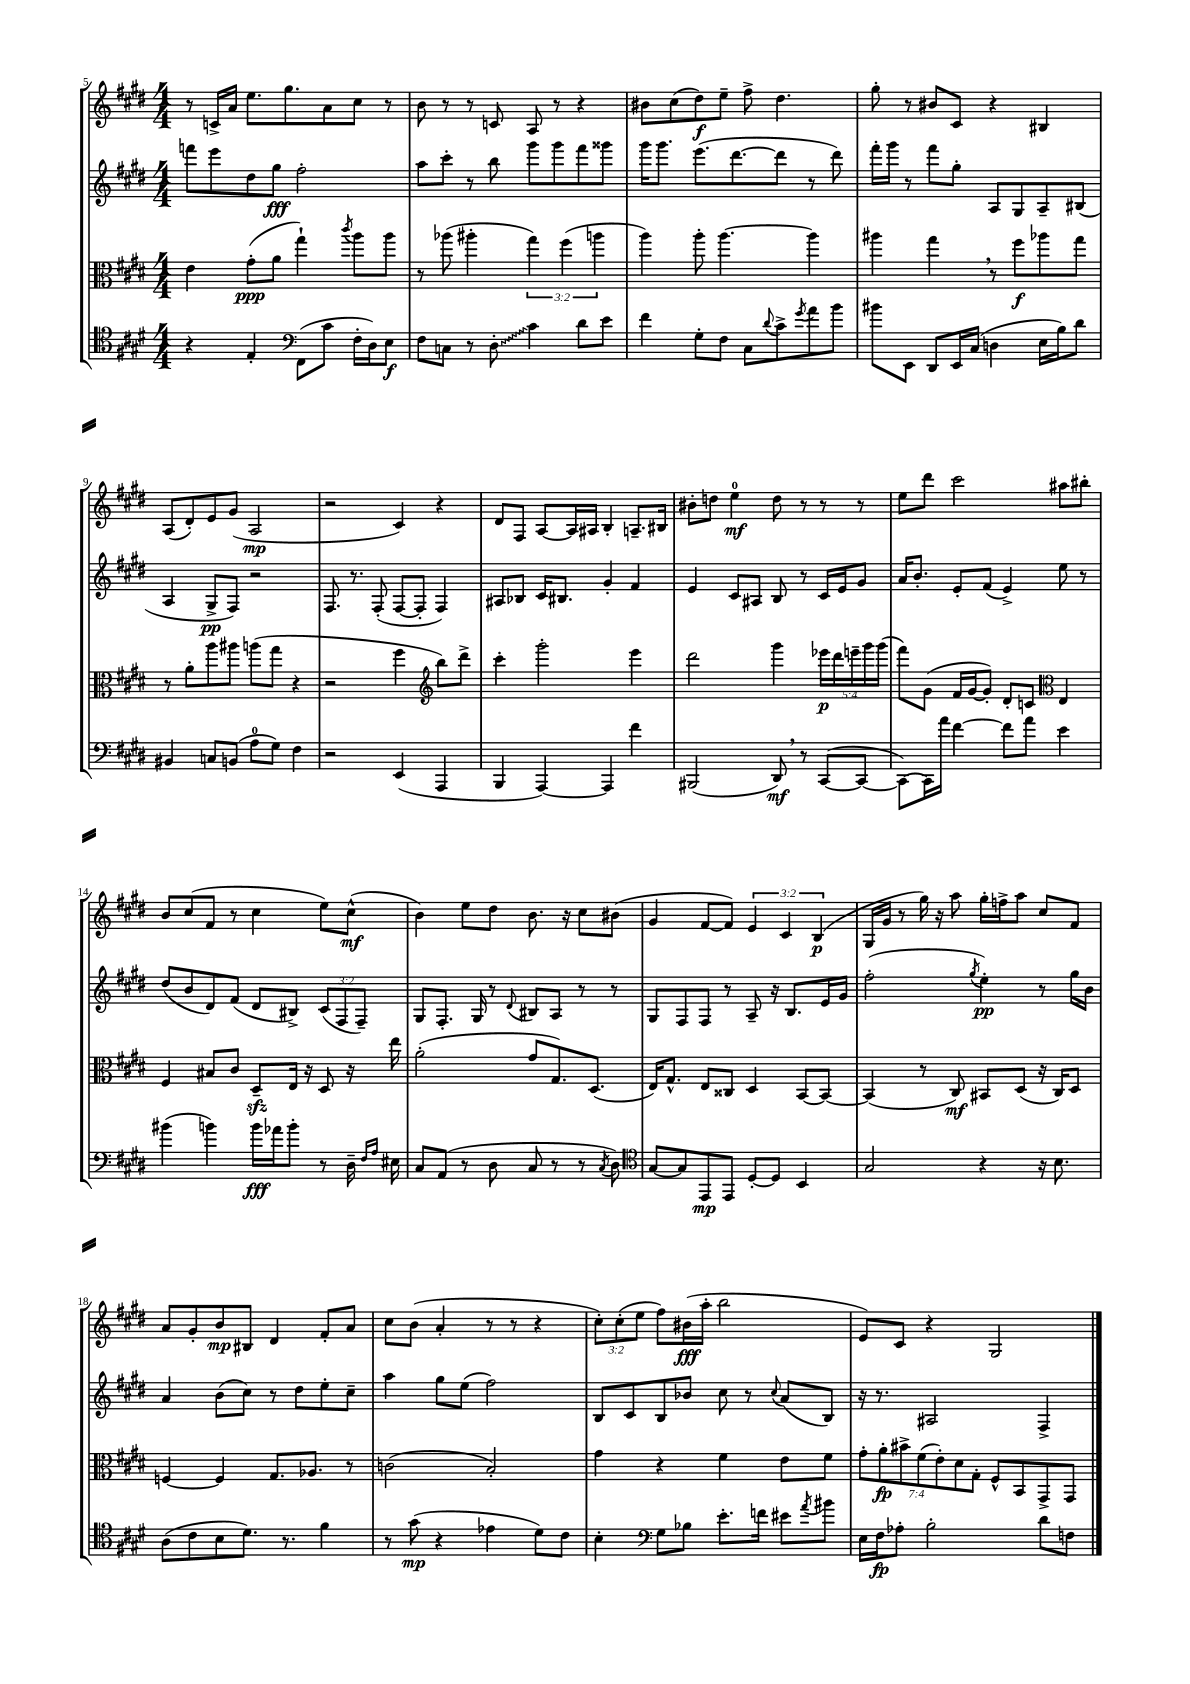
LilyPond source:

<<
\new StaffGroup <<
\new Staff = "s0" {
    \clef treble \key e \major \numericTimeSignature \time 4/4 \override Staff.TupletNumber.text = #tuplet-number::calc-fraction-text
    r8 c'16-> a'16 e''8. gis''8. a'8 cis''8 r8 |
    b'8 r8 r8 c'8 a8 r8 r4 |
    bis'8 cis''8( dis''8\f) e''8-- fis''8-> dis''4. |
    gis''8-. r8 bis'8 cis'8 r4 bis4 |
    a8( dis'8-.) e'8 gis'8( a2\mp |
    r2 cis'4) r4 |
    dis'8 fis8 a8~ a16 ais16 b4-. a8.-- bis16 |
    bis'8-. d''8 e''4-0\mf d''8 r8 r8 r8 |
    e''8 dis'''8 cis'''2 ais''8 bis''8-. |
    b'8 cis''8( fis'8 r8 cis''4 e''8) cis''8-^\mf( |
    b'4) e''8 dis''8 b'8. r16 cis''8 bis'8( |
    gis'4 fis'8~ fis'8) \tuplet 3/2 { e'4 cis'4 b4\p( } |
    gis16 gis'16 r8 gis''16) r16 a''8 gis''16-. f''16-> a''8 cis''8 fis'8 |
    a'8 gis'8-. b'8\mp bis8 dis'4 fis'8-. a'8 |
    cis''8 b'8( a'4-. r8 r8 r4 |
    \tuplet 3/2 { cis''8-.) cis''8-.( e''8 } fis''8) bis'16\fff( a''16-. b''2 |
    e'8) cis'8 r4 gis2 \bar "|." |
}
\new Staff = "s1" {
    \clef treble \key e \major \numericTimeSignature \time 4/4 \override Staff.TupletNumber.text = #tuplet-number::calc-fraction-text
    f'''8 e'''8 dis''8 gis''8\fff fis''2-. |
    a''8 cis'''8-. r8 b''8 gis'''8 gis'''8 fis'''8 gisis'''8 |
    gis'''16 gis'''8. e'''8.( dis'''8.~ dis'''8 r8 dis'''8) |
    fis'''16-. gis'''16 r8 fis'''8 gis''8-. a8 gis8 a8-- bis8( |
    a4 gis8->\pp fis8) r2 |
    fis8. r8. fis8-.( fis8~ fis8-. fis4) |
    ais8 bes8 cis'16 bis8. gis'4-. fis'4 |
    e'4 cis'8 ais8 b8 r8 cis'16 e'16 gis'8 |
    a'16 b'8.-. e'8-. fis'8( e'4->) e''8 r8 |
    dis''8( b'8 dis'8) fis'8( dis'8 bis8->) \tuplet 3/2 { cis'8( fis8 fis8--) } |
    gis8 fis8.-. gis16 r8 \appoggiatura { dis'8 } bis8 a8 r8 r8 |
    gis8 fis8 fis8 r8 a8-- r16 b8. e'16 gis'16 |
    fis''2-.( \acciaccatura { gis''8 } e''4-.\pp) r8 gis''16 b'16 |
    a'4 b'8( cis''8) r8 dis''8 e''8-. cis''8-- |
    a''4 gis''8 e''8( fis''2) |
    b8 cis'8 b8 bes'8 cis''8 r8 \appoggiatura { cis''8 } a'8( b8) |
    r16 r8. ais2 fis4-> \bar "|." |
}
\new Staff = "s2" {
    \clef alto \key e \major \numericTimeSignature \time 4/4 \override Staff.TupletNumber.text = #tuplet-number::calc-fraction-text
    e'4 gis'8-.\ppp( a'8 gis''4-!) \acciaccatura { cis'''8 } a''8 a''8 |
    r8 aes''8( ais''4-. \tuplet 3/2 { gis''4) fis''4( a''4 } |
    a''4) a''8-. a''4.~ a''4 |
    ais''4 gis''4 \breathe r8 fis''8\f aes''8 gis''8 |
    r8 a'8-. a''8 ais''8 a''8( gis''8 r4 |
    r2 fis''4 \clef treble b''8) dis'''8-> |
    cis'''4-. gis'''2-. e'''4 |
    dis'''2 gis'''4 \tuplet 5/4 { ees'''16\p dis'''16 e'''16-- gis'''16 gis'''16( } |
    fis'''8) gis'8( fis'16 gis'16~ gis'8-.) dis'8-. c'8 \clef alto e4 |
    fis4 bis8 cis'8 dis8--\sfz e16 r16 dis8 r16 e''16 |
    a'2-.( gis'8 gis8.) dis8.( |
    e16) gis8.-^ e8 cisis8 dis4 b,8~ b,8~ |
    b,4( r8 cis8\mf) bis,8 dis8( r16 cis16) dis8 |
    f4~ f4 gis8. aes8. r8 |
    c'2( b2-.) |
    gis'4 r4 fis'4 e'8 fis'8 |
    \tuplet 7/4 { gis'8-. a'8-.\fp bis'8-> fis'8( e'8-.) dis'8 gis8-. } fis8-^ b,8 gis,8-> gis,8 \bar "|." |
}
\new Staff = "s3" {
    \clef tenor \key e \major \numericTimeSignature \time 4/4
    r4 e4-. \clef bass fis,8( cis'8 fis16-. dis16) e8\f |
    fis8 c8 r8 \once \override Glissando.style = #'zigzag dis8-.\glissando cis'4 dis'8 e'8 |
    fis'4 gis8-. fis8 cis8 \appoggiatura { dis'8 } cis'8-> \acciaccatura { gis'8 } a'8 b'8 |
    bis'8 e,8 dis,8 e,16 cis16( d4 e16 b16) dis'8 |
    bis,4 c8 b,8( a8-0 gis8) fis4 |
    r2 e,4( a,,4 |
    b,,4 a,,4~) a,,4 fis'4 |
    bis,,2( dis,8\mf) \breathe r8 cis,8~( cis,8~ |
    cis,8~) cis,16 a'16 fis'4~ fis'8 a'8 e'4 |
    bis'4( b'4) b'16\fff aes'16 b'8-. r8 dis16-- \grace { fis16 a16 } eis16 |
    cis8 a,8( r8 dis8 cis8 r8 r8 \acciaccatura { cis8 } dis8) |
    \clef tenor gis8~ gis8 e,8\mp e,8 dis8~-. dis8 b,4 |
    gis2 r4 r16 b8. |
    a8( cis'8 b8 dis'8.) r8. fis'4 |
    r8 gis'8\mp( r4 ees'4 dis'8) cis'8 |
    b4-. \clef bass gis8 bes8 e'8.-. f'16 eis'8 \acciaccatura { a'8 } bis'8 |
    e16 fis16\fp aes8-. b2-. dis'8 f8 \bar "|." |
}
>>
>>
\layout { \context { \Score currentBarNumber = #5 } }
